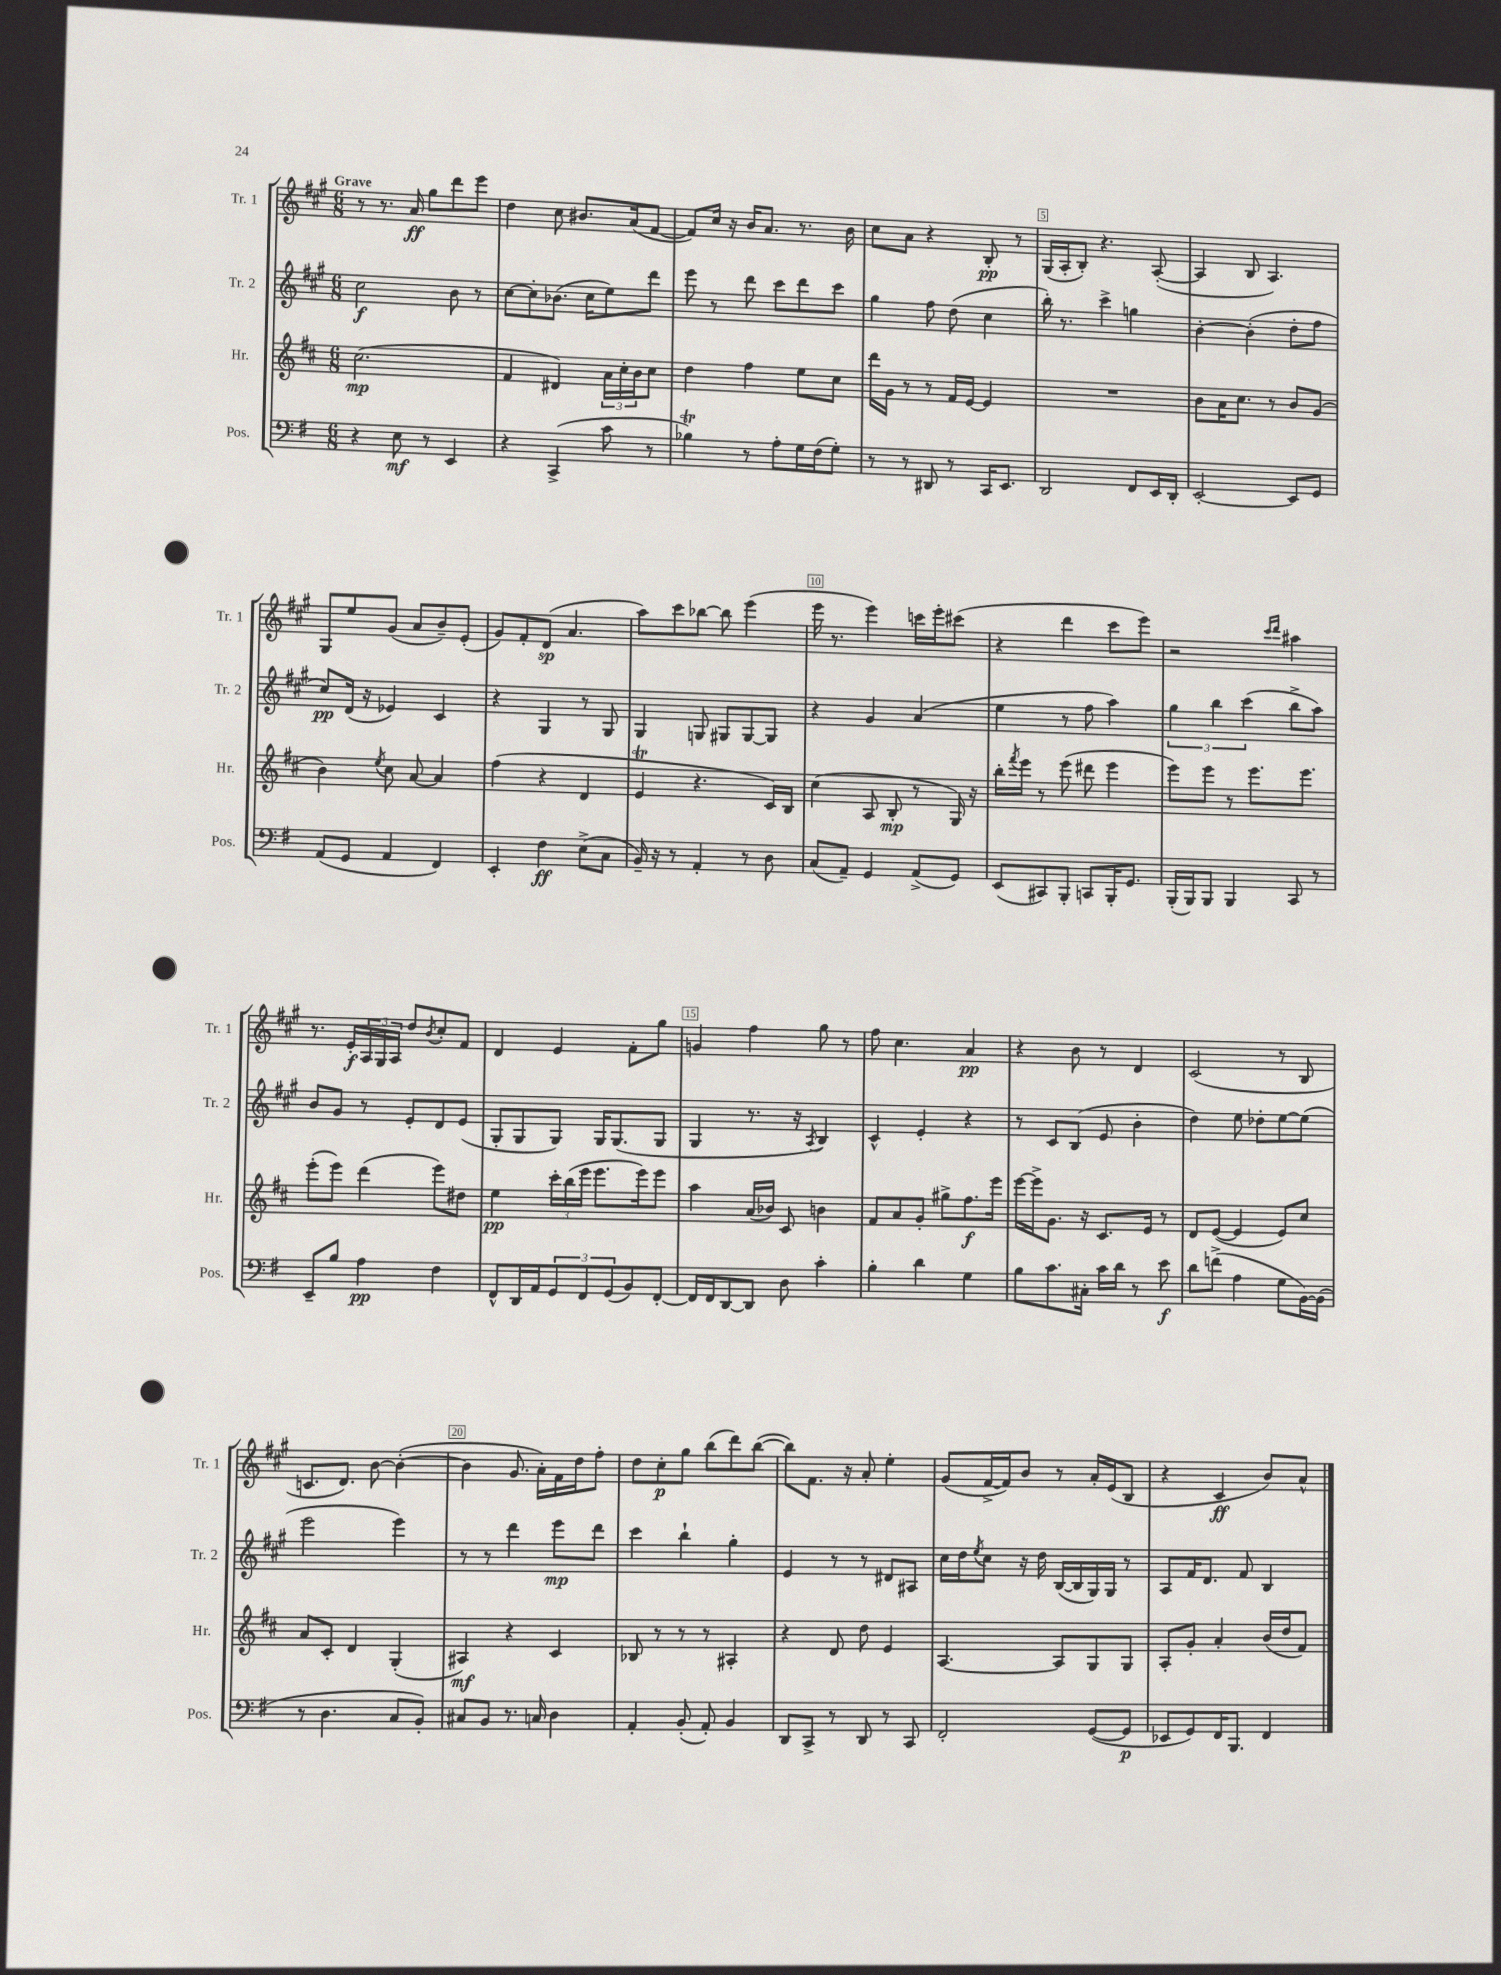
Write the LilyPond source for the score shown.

<<
\new StaffGroup <<
\new Staff = "s0" \with { instrumentName = "Tr. 1" shortInstrumentName = "Tr. 1" } {
    \clef treble \key a \major \numericTimeSignature \time 6/8 \tempo "Grave"
    r8 r8. a'16\ff gis''8 d'''8 e'''8 |
    d''4 cis''8 bis'8. a'16( fis'8~ |
    fis'8) cis''16 r16 b'16 a'8. r8. b'16 |
    cis''8 a'8 r4 b8-.\pp r8 |
    gis16( a16-. b8-.) r4. a8~-.( |
    a4 b8 a4.) |
    gis8 e''8 gis'8( a'8 b'8--) e'8-.( |
    gis'8) fis'8-. d'8\sp( a'4. |
    a''8) cis'''8 bes''8~ bes''8 e'''4( |
    e'''16 r8. e'''4) c'''16 e'''16-. cis'''8( |
    r4 d'''4 cis'''8 e'''8) |
    r2 \grace { cis'''16 d'''16 } ais''4 |
    r8. e'16-.\f \tuplet 3/2 { a16 gis16 a16 } d''8 \acciaccatura { b'8 } cis''8-. fis'8 |
    d'4 e'4 fis'8-. gis''8 |
    g'4 fis''4 gis''8 r8 |
    fis''8 cis''4. a'4\pp |
    r4 b'8 r8 d'4 |
    cis'2( r8 b8 |
    c'8. d'8.) b'8~ b'4~-.( |
    b'4 gis'8. a'16-.) fis'16 d''16 fis''8-. |
    d''8 cis''8-.\p gis''8 b''8( d'''8) b''8~( |
    b''8) fis'8. r16 a'8-. e''4-. |
    gis'8( fis'16~-> fis'16) b'8 r8 a'16-. e'16( b8 |
    r4 cis'4\ff b'8) a'8-^ \bar "|." |
}
\new Staff = "s1" \with { instrumentName = "Tr. 2" shortInstrumentName = "Tr. 2" } {
    \clef treble \key a \major \numericTimeSignature \time 6/8
    cis''2\f b'8 r8 |
    cis''8~ cis''8-. bes'8.( cis''16 e''8) d'''8 |
    e'''8 r8 d'''8 cis'''8 d'''8 cis'''8 |
    gis''4 fis''8 d''8( cis''4 |
    b''16-.) r8. cis'''4-> g''4 |
    b'4~-. b'4-.( d''8-. fis''8 |
    cis''8\pp) d'16( r16 ees'4) cis'4 |
    r4 gis4 r8 gis8 |
    gis4 g8 gis8 gis8~ gis8 |
    r4 gis'4 a'4( |
    e''4 r8 fis''8 a''4) |
    \tuplet 3/2 { gis''4 b''4 cis'''4( } b''8-> a''8) |
    b'8 gis'8 r8 e'8-. d'8 e'8( |
    gis8-. gis8 gis8) gis16 gis8.( gis8 |
    gis4 r8. r16 \acciaccatura { a8 } b4) |
    cis'4-^ e'4-. r4 |
    r8 cis'8 b8( e'8 b'4-. |
    d''4) e''8 des''8-. e''8~ e''8( |
    e'''2 e'''4) |
    r8 r8 d'''4 e'''8\mp d'''8 |
    cis'''4 b''4-! gis''4-. |
    e'4 r8 r8 dis'8 ais8 |
    cis''16 d''16 \acciaccatura { e''8 } cis''8 r16 d''16 b16~( b16 gis16) gis16 r8 |
    a8 fis'16 d'8. fis'8 b4 \bar "|." |
}
\new Staff = "s2" \with { instrumentName = "Hr." shortInstrumentName = "Hr." } {
    \clef treble \key d \major \numericTimeSignature \time 6/8
    cis''2.\mp( |
    fis'4 dis'4) \tuplet 3/2 { a'16 cis''16-. b'16 } cis''8 |
    d''4 fis''4 e''8 cis''8 |
    d'''16 g'16 r8 r8 fis'16 e'16~ e'4 |
    R2. |
    b'8 a'16 cis''8. r8 b'8 g'8( |
    b'4) \acciaccatura { e''8 } cis''8 a'8~ a'4 |
    fis''4( r4 d'4 |
    e'4\trill r4. cis'16) b16 |
    cis''4( a8 b8-.\mp r8 g16) r16 |
    b''16-. \acciaccatura { fis'''8 } e'''16 r8 e'''8( dis'''8 e'''4 |
    e'''8) e'''8 r8 e'''8. e'''8. |
    e'''8-.( e'''8) d'''4( e'''8) dis''8 |
    e''4\pp \tuplet 3/2 { cis'''16-. b''16( e'''16 } e'''8. e'''16) e'''8 |
    a''4 a'16( bes'16) cis'8 b'4 |
    fis'8 a'8 g'8-. gis''8-> fis''8.\f e'''16 |
    e'''16~ e'''16-> g'8. r16 cis'8. e'16 r8 |
    d'8 e'8~( e'4 e'8) cis''8 |
    a'8 cis'8-. d'4 g4-.( |
    ais4\mf) r4 cis'4 |
    bes8 r8 r8 r8 ais4-. |
    r4 d'8 d''8 e'4 |
    a4.~ a8 g8 g8 |
    a8-. g'8-. a'4-. b'16( d''16 fis'8) \bar "|." |
}
\new Staff = "s3" \with { instrumentName = "Pos." shortInstrumentName = "Pos." } {
    \clef bass \key g \major \numericTimeSignature \time 6/8
    r4 e8\mf r8 e,4 |
    r4 c,4->( c'8 r8 |
    bes4\trill) r8 a8-. g16 fis16( g8-.) |
    r8 r8 dis,8 r8 c,16 e,8. |
    d,2 fis,8 e,16 d,16-. |
    e,2~-. e,8 g,8 |
    a,8( g,8 a,4 fis,4) |
    e,4-. fis4\ff e8->( c8 |
    b,16--) r16 r8 a,4-. r8 d8 |
    c8( a,8--) g,4 a,8->( g,8) |
    e,8( cis,8) b,,8-. c,8 b,,16-. g,8. |
    b,,16-.( b,,16) b,,8 b,,4 c,8 r8 |
    e,8-- b8 a4\pp fis4 |
    fis,8-^ d,16 a,16 \tuplet 3/2 { g,8 fis,8 g,8( } b,8) fis,8~-. |
    fis,16 fis,16 d,8~ d,8 d8 c'4-. |
    b4-. d'4 g4 |
    b8 c'8. cis16-. c'16 d'16 r8 e'8\f |
    d'8 f'8->( a4 g8 b,16~) b,16( |
    r8 d4. c8 b,8-.) |
    cis8 b,8 r8. c16 d4 |
    a,4-. b,8-.( a,8-.) b,4 |
    d,8 c,8-> r8 d,8 r8 c,8 |
    fis,2-. g,8~( g,8\p |
    ees,8 g,8) fis,16 b,,8. fis,4 \bar "|." |
}
>>
>>
\layout { \context { \Score \override BarNumber.break-visibility = ##(#f #t #t) barNumberVisibility = #(every-nth-bar-number-visible 5) \override BarNumber.stencil = #(make-stencil-boxer 0.1 0.3 ly:text-interface::print) } }
